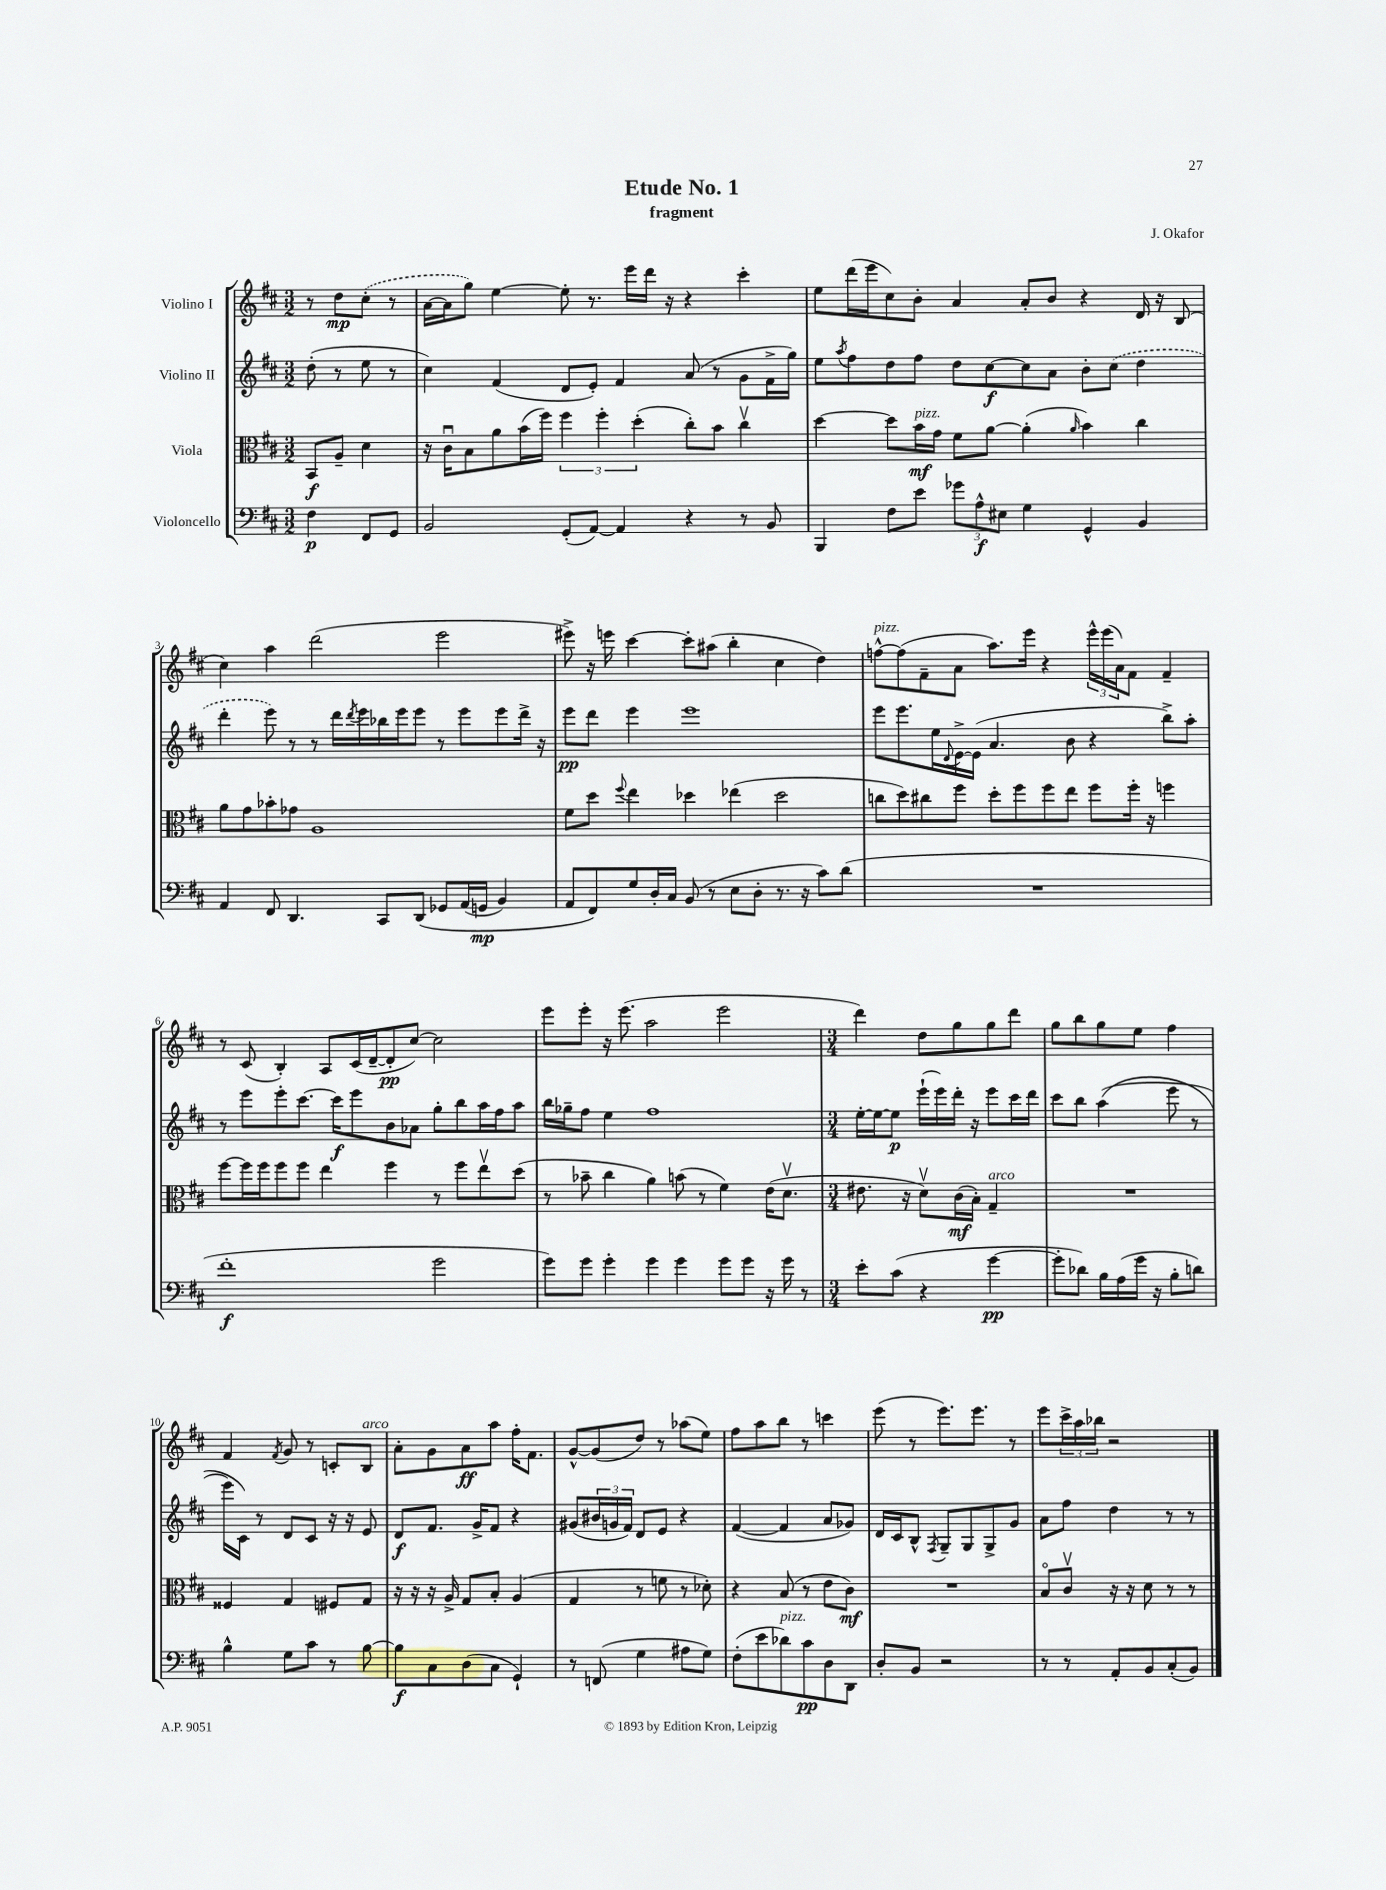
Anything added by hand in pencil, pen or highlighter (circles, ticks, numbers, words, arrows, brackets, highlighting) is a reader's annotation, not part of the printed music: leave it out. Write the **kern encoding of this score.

**kern	**dynam	**kern	**dynam	**kern	**dynam	**kern	**dynam
*part4	*part4	*part3	*part3	*part2	*part2	*part1	*part1
*staff4	*staff4	*staff3	*staff3	*staff2	*staff2	*staff1	*staff1
*I"Violoncello	*	*I"Viola	*	*I"Violino II	*	*I"Violino I	*
*clefF4	*	*clefC3	*	*clefG2	*	*clefG2	*
*k[f#c#]	*	*k[f#c#]	*	*k[f#c#]	*	*k[f#c#]	*
*M3/2	*	*M3/2	*	*M3/2	*	*M3/2	*
=	=	=	=	=	=	=	=
4F#\	p	8BB/L	f	(8dd'\	.	8r	.
.	.	8A~/J	.	8r	.	8dd\L	mp
8FF#/L	.	4d\	.	8ee\	.	(8cc#'\J	.
8GG/J	.	.	.	8r	.	8r	.
=1	=1	=1	=1	=1	=1	=1	=1
2BB/	.	16r	.	4cc#\)	.	[16a\LL	.
.	.	16c#u\KL	.	.	.	16a\J]	.
.	.	8B\	.	.	.	8gg\J)	.
.	.	8a\	.	(4f#/	.	[4ee\	.
.	.	(16b\L	.	.	.	.	.
.	.	16ff#\JJ)	.	.	.	.	.
(8GG'/L	.	6ff#\	.	8d/L	.	8ee'\]	.
[8AA/J)	.	.	.	8e'/J)	.	8.r	.
.	.	6ff#'\	.	.	.	.	.
4AA/]	.	.	.	4f#/	.	.	.
.	.	.	.	.	.	16eee\LL	.
.	.	(6dd'\	.	.	.	.	.
.	.	.	.	.	.	16ddd\JJ	.
.	.	.	.	.	.	16r	.
4r	.	8cc#'\L)	.	(8a/	.	4r	.
.	.	8b\J	.	8r	.	.	.
8r	.	4cc#v\	.	8g\L	.	4ccc#'\	.
8BB/	.	.	.	16f#^\L	.	.	.
.	.	.	.	16gg\JJ)	.	.	.
=2	=2	=2	=2	=2	=2	=2	=2
4BBB/	.	[4dd\	.	8ee\L	.	8ee\L	.
.	.	.	.	8qaa/	.	.	.
.	.	.	.	8ff#\	.	(16ddd\L	.
.	.	.	.	.	.	16eee\J	.
8F#\L	.	8dd\L]	.	8dd\	.	8cc#\)	.
!	!	!LO:TX:a:i:t=pizz.	!	!	!	!	!
8e\J	.	16b\L	mf	8ff#\J	.	8b'\J	.
.	.	16g\JJ	.	.	.	.	.
12g-X\L	.	8f#\L	.	8dd\L	.	4a/	.
12A^^\	f	.	.	.	.	.	.
.	.	[8a\J	.	[8cc#\	f	.	.
12E#X\J	.	.	.	.	.	.	.
4G\	.	(4a'\]	.	8cc#\]	.	8a'/L	.
.	.	.	.	8a\J	.	8b/J	.
.	.	16qqa/	.	.	.	.	.
4GG^^/	.	4b\)	.	8b'\L	.	4r	.
.	.	.	.	(8cc#\J	.	.	.
4BB/	.	4cc#\	.	4dd\	.	16d/	.
.	.	.	.	.	.	16r	.
.	.	.	.	.	.	(8B/	.
!!LO:LB:g=z
=3	=3	=3	=3	=3	=3	=3	=3
4AA/	.	8a\L	.	4ddd'\	.	4cc#\)	.
.	.	8g\	.	.	.	.	.
8FF#/	.	8b-X'\	.	8eee\)	.	4aa\	.
4.DD/	.	8g-X\J	.	8r	.	.	.
.	.	1A	.	8r	.	(2ddd\	.
.	.	.	.	16ddd\LL	.	.	.
.	.	.	.	8qddd/	.	.	.
.	.	.	.	16eee\	.	.	.
8CC#/L	.	.	.	16bb-X\	.	.	.
.	.	.	.	16eee\J	.	.	.
(8DD/J	.	.	.	8eee\J	.	.	.
8GG-X/L	.	.	.	8r	.	2eee\	.
(16AA/L	.	.	.	8eee\L	.	.	.
16GGn/JJ	mp	.	.	.	.	.	.
4BB/)	.	.	.	8eee\	.	.	.
.	.	.	.	16ddd^\Jk	.	.	.
.	.	.	.	16r	.	.	.
=4	=4	=4	=4	=4	=4	=4	=4
8AA/L	.	8f#\L	.	8eee\L	pp	8eee#X^\)	.
8FF#/)	.	8dd\J	.	8ddd\J	.	16r	.
.	.	.	.	.	.	16eeen\	.
.	.	8qqff#/	.	.	.	.	.
8G/	.	4ee\	.	4eee\	.	[4ccc#\	.
16D'/L	.	.	.	.	.	.	.
16C#/JJ	.	.	.	.	.	.	.
(8BB/	.	4dd-X\	.	1eee	.	8ccc#'\L]	.
8r	.	.	.	.	.	(8aa#X\J	.
8E\L	.	(4ee-X\	.	.	.	4bb'\	.
8D'\J	.	.	.	.	.	.	.
8.r	.	2dd-\	.	.	.	4cc#\	.
16r	.	.	.	.	.	.	.
8c#\L)	.	.	.	.	.	4dd\)	.
(8d\J	.	.	.	.	.	.	.
=5	=5	=5	=5	=5	=5	=5	=5
!	!	!	!	!	!	!LO:TX:a:i:t=pizz.	!
1.r	.	8ccn\L	.	8eee\L	.	[8ffn^^\L	.
.	.	8dd\)	.	8.eee\	.	(8ff\]	.
.	.	8cc#X\	.	.	.	8f#~\	.
.	.	.	.	16ee\L	.	.	.
.	.	.	.	8qqd/	.	.	.
.	.	8ff#\J	.	[16e^\	.	8a\J	.
.	.	.	.	(16e\JJ]	.	.	.
.	.	8dd'\L	.	4.a/	.	8.aa\L)	.
.	.	8ff#\	.	.	.	.	.
.	.	.	.	.	.	16eee\Jk	.
.	.	8ff#\	.	.	.	4r	.
.	.	8ee\J	.	8b\	.	.	.
.	.	8ff#\L	.	4r	.	24eee^^\LL	.
.	.	.	.	.	.	(24eee\	.
.	.	.	.	.	.	24a\J)	.
.	.	16ff#'\Jk	.	.	.	8f#\J	.
.	.	16r	.	.	.	.	.
.	.	4ffn\	.	8bb^\L)	.	4f#~/	.
.	.	.	.	8aa'\J	.	.	.
!!LO:LB:g=z
=6	=6	=6	=6	=6	=6	=6	=6
1f#'	f	[8ff#\L	.	8r	.	8r	.
.	.	16ff#\L]	.	8eee\L	.	(8c#/	.
.	.	16ff#\J	.	.	.	.	.
.	.	8ff#\	.	8eee'\	.	4B'/)	.
.	.	8ff#\J	.	[8.ccc#\J	.	.	.
.	.	4ee\	.	.	.	8A/L	.
.	.	.	.	16ccc#\KL]	f	.	.
.	.	.	.	8eee\	.	(16c#/L	.
.	.	.	.	.	.	[16d~/J	.
.	.	4ff#\	.	8b\	.	8d'/]	pp
.	.	.	.	8a-X\J	.	[8cc#/J)	.
2g\	.	8r	.	8gg'\L	.	2cc#\]	.
.	.	8ff#\L	.	8bb\	.	.	.
.	.	8eev\	.	16aa\L	.	.	.
.	.	.	.	16ff#\J	.	.	.
.	.	(8dd\J	.	8aa\J	.	.	.
=7	=7	=7	=7	=7	=7	=7	=7
8g\L)	.	8r	.	16bb\LL	.	8eee\L	.
.	.	.	.	16gg-X~\J	.	.	.
8g\J	.	8b-X~\	.	8ff#\J	.	8eee'\J	.
4g'\	.	4cc#\	.	4ee\	.	16r	.
.	.	.	.	.	.	(8.eee\	.
4g\	.	4a\)	.	1ff#	.	2aa\	.
4g\	.	(8bn\	.	.	.	.	.
.	.	8r	.	.	.	.	.
8g\L	.	4f#\)	.	.	.	2eee\	.
8g\J	.	.	.	.	.	.	.
16r	.	(16e\KL	.	.	.	.	.
16g\	.	8.dv\J	.	.	.	.	.
8r	.	.	.	.	.	.	.
=8	=8	=8	=8	=8	=8	=8	=8
*M3/4	*	*M3/4	*	*M3/4	*	*M3/4	*
8e'\L	.	8.e#X\	.	[16ee'\LL	.	4ddd\)	.
.	.	.	.	16ee\J_	.	.	.
(8c#\J	.	.	.	8ee\J]	p	.	.
.	.	16r	.	.	.	.	.
4r	.	8dv\L)	.	(16eee`\LL	.	8dd\L	.
.	.	.	.	16eee\)	.	.	.
.	.	(16c#\L	mf	16ddd'\JJ	.	8gg\	.
.	.	16B'\JJ)	.	16r	.	.	.
!	!	!LO:TX:a:i:t=arco	!	!	!	!	!
[4g\	pp	4G~/	.	8eee\L	.	8gg\	.
.	.	.	.	16ccc#\L	.	8ddd\J	.
.	.	.	.	16ddd\JJ	.	.	.
=9	=9	=9	=9	=9	=9	=9	=9
8g'\L]	.	2.r	.	8ccc#\L	.	8gg\L	.
8d-X\J)	.	.	.	8bb\J	.	8bb\	.
16B\LL	.	.	.	((4aa\	.	8gg\	.
(16A\	.	.	.	.	.	.	.
16g\JJ	.	.	.	.	.	8ee\J	.
16r	.	.	.	.	.	.	.
8B'\L	.	.	.	8eee\	.	4ff#\	.
8dn\J)	.	.	.	8r	.	.	.
!!LO:LB:g=z
=10	=10	=10	=10	=10	=10	=10	=10
4B^^\	.	4F##X/	.	16eee\LL)	.	4f#/	.
.	.	.	.	16c#\JJ)	.	.	.
.	.	.	.	8r	.	.	.
.	.	.	.	.	.	8qf#/	.
8G\L	.	4G/	.	8d/L	.	8g/	.
8c#\J	.	.	.	8c#/J	.	8r	.
8r	.	8F#X/L	.	16r	.	8cn'/L	.
.	.	.	.	16r	.	.	.
!	!	!	!	!	!	!LO:TX:a:i:t=arco	!
[8B\	.	8G/J	.	8e/	.	8B/J	.
=11	=11	=11	=11	=11	=11	=11	=11
8B\L]	f	16r	.	8d/L	f	8a'\L	.
.	.	16r	.	.	.	.	.
8C#\	.	16r	.	8.f#/J	.	8g\	.
.	.	16A^/	.	.	.	.	.
(8D\	.	8G/L	.	.	.	8a\	ff
.	.	.	.	16g^/KL	.	.	.
8C#\J	.	8B'/J	.	8f#/J	.	8aa\J	.
4GG`/)	.	(4A/	.	4r	.	16ff#'\KL	.
.	.	.	.	.	.	8.f#\J	.
=12	=12	=12	=12	=12	=12	=12	=12
8r	.	4G/	.	(8g#X/L	.	[8g^^/L	.
(8FFn/	.	.	.	24b#X/L	.	(8g/]	.
.	.	.	.	24gn/	.	.	.
.	.	.	.	24f#/JJ)	.	.	.
4G\	.	8r	.	8d/L	.	8dd/J)	.
.	.	8fn\	.	8e/J	.	8r	.
8A#X\L	.	8r	.	4r	.	(8aa-X\L	.
8G\J)	.	8d-X'\)	.	.	.	8ee\J)	.
=13	=13	=13	=13	=13	=13	=13	=13
(8F#'\L	.	4r	.	([4f#/	.	8ff#\L	.
8e\	.	.	.	.	.	8aa\	.
!LO:TX:a:i:t=pizz.	!	!	!	!	!	!	!
8d-X\)	.	(8B/	.	4f#/]	.	8bb\J	.
8c#\	pp	8r	.	.	.	8r	.
8D\	.	8e\L	.	8a/L	.	4cccn\	.
8DD\J	.	8c#\J)	mf	8g-X/J)	.	.	.
=14	=14	=14	=14	=14	=14	=14	=14
8D'/L	.	2.r	.	16d/LL	.	(8eee\	.
.	.	.	.	16c#/J	.	.	.
8BB/J	.	.	.	8B^^/J	.	8r	.
.	.	.	.	8qF#/	.	.	.
2r	.	.	.	8G~/L	.	8.eee\L)	.
.	.	.	.	8G/	.	.	.
.	.	.	.	.	.	8.eee\J	.
.	.	.	.	8G^/	.	.	.
.	.	.	.	8g/J	.	8r	.
=15	=15	=15	=15	=15	=15	=15	=15
8r	.	8B/L	.	8a\L	.	8eee\L	.
8r	.	8c#v/J	.	8ff#\J	.	24ccc#^\L	.
.	.	.	.	.	.	24aa\	.
.	.	.	.	.	.	24bb-X\JJ	.
8AA'/L	.	16r	.	4dd\	.	2r	.
.	.	16r	.	.	.	.	.
8BB/	.	8d\	.	.	.	.	.
(8C#'/	.	8r	.	8r	.	.	.
8BB/J)	.	8r	.	8r	.	.	.
==	==	==	==	==	==	==	==
*-	*-	*-	*-	*-	*-	*-	*-
